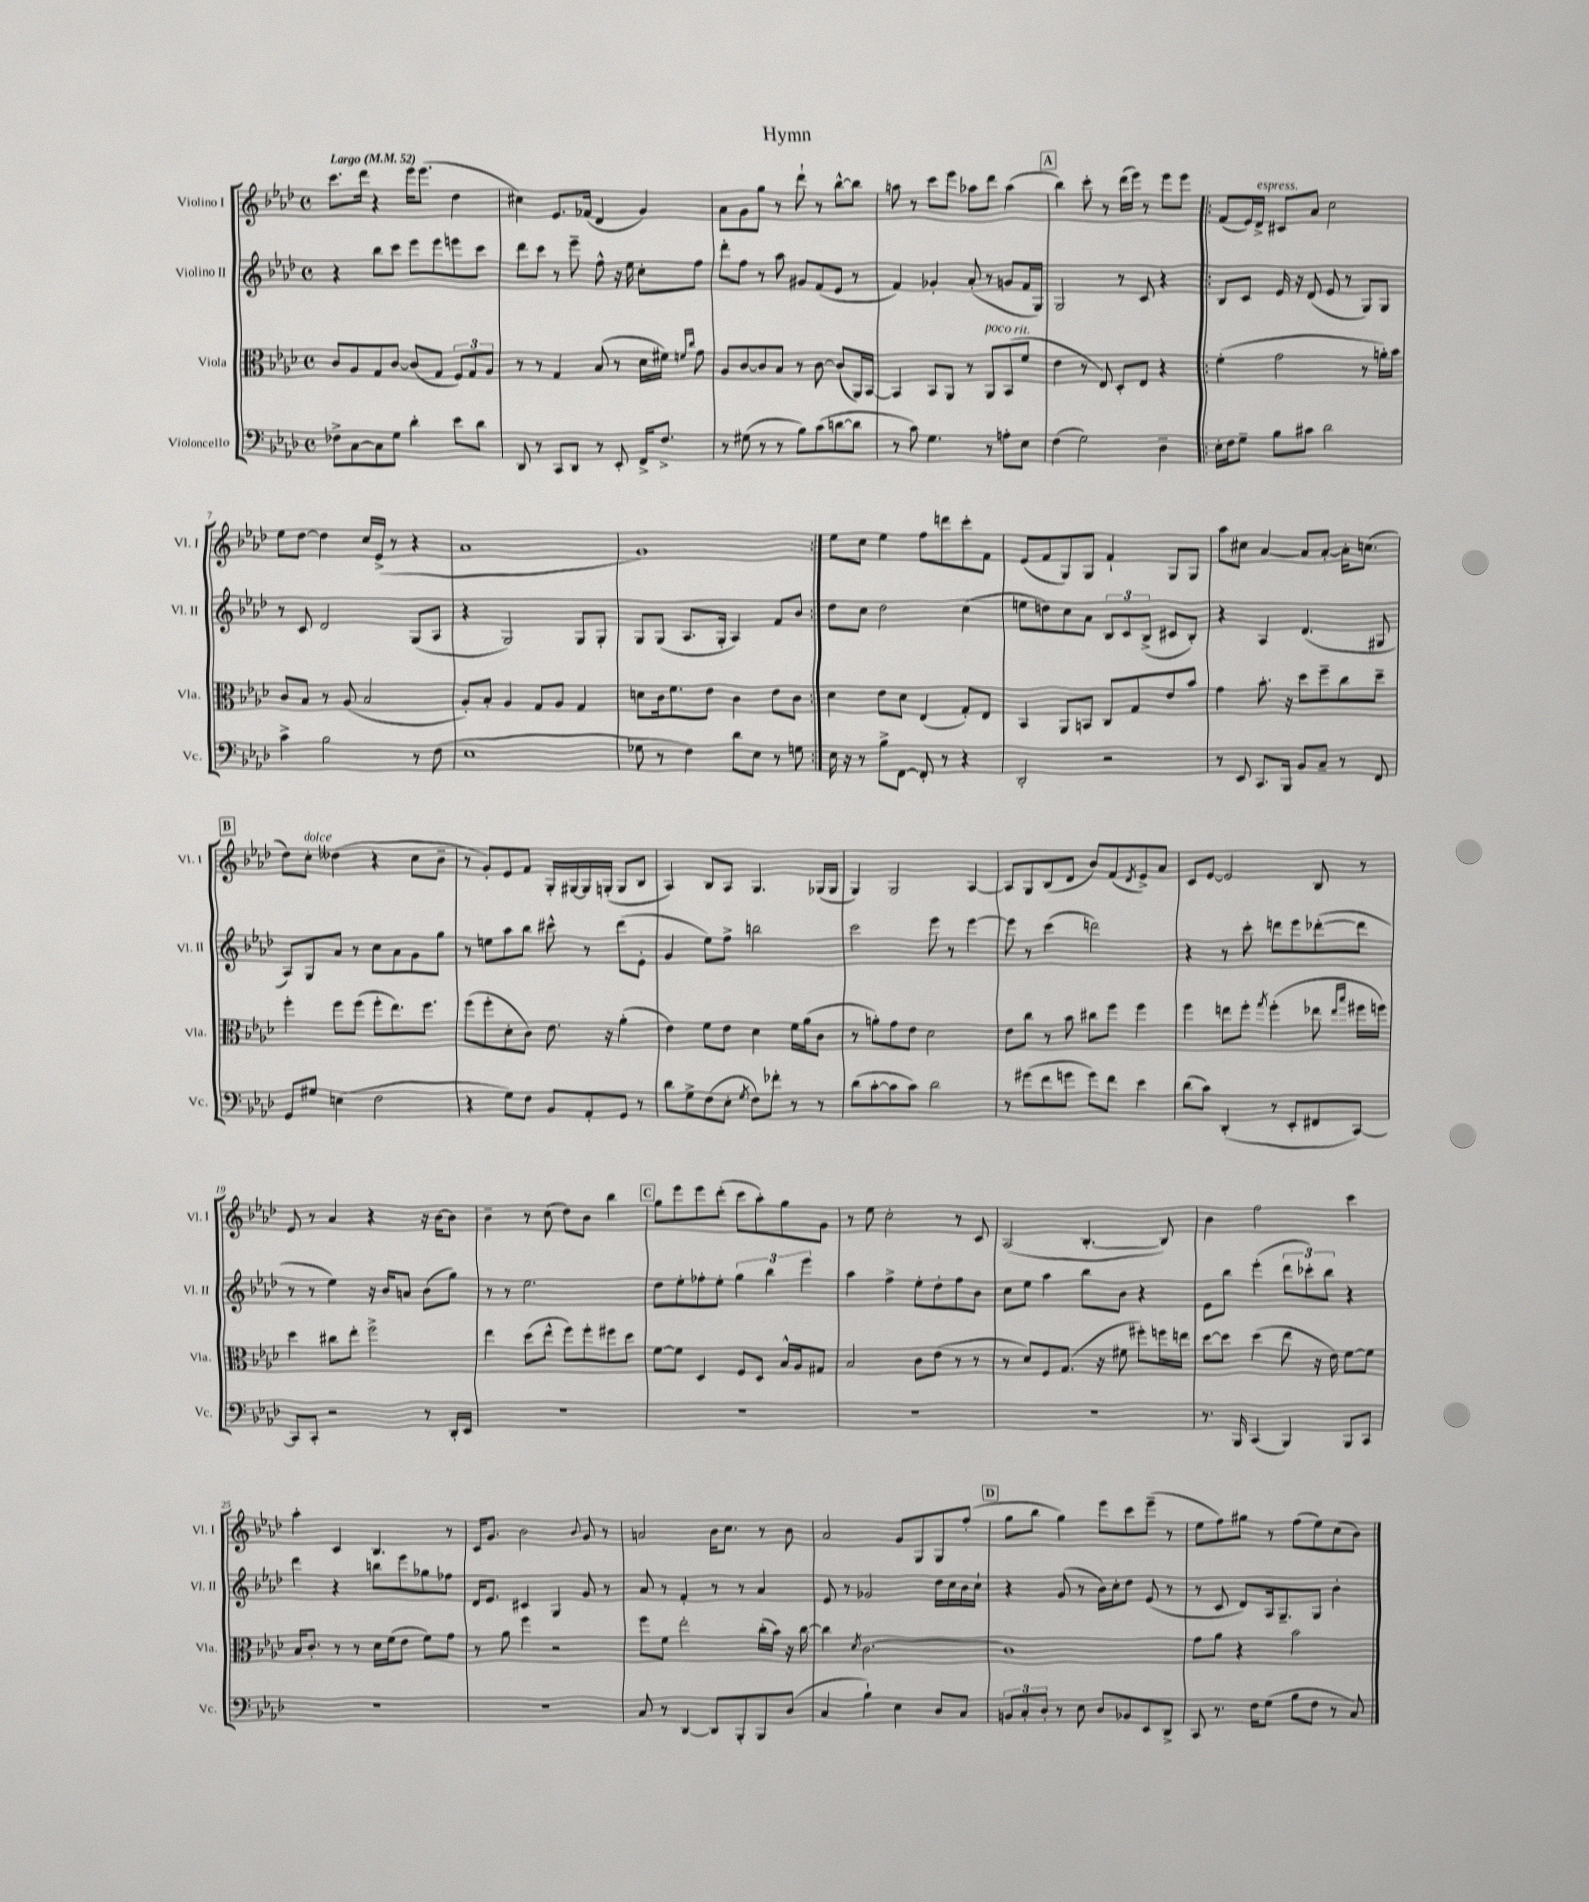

**kern	**kern	**kern	**kern
*staff4	*staff3	*staff2	*staff1
*clefF4	*clefC3	*clefG2	*clefG2
*k[b-e-a-d-]	*k[b-e-a-d-]	*k[b-e-a-d-]	*k[b-e-a-d-]
*M4/4	*M4/4	*M4/4	*M4/4
*met(c)	*met(c)	*met(c)	*met(c)
*MM52	*MM52	*MM52	*MM52
8F-^	8c	4r	8.ccc
[8C	8A-	.	.
.	.	.	16ddd-
8C]	8G	8bb-	4r
8G	[8c	8ccc	.
4d-'	(8c]	8eee-	16eee-
.	.	.	(8.eee-
.	8G	8eee-	.
8e-	12F)	8eee	4dd-
.	12G	.	.
8d-	.	8ccc	.
.	12A-	.	.
=	=	=	=
8DD-	8r	8ddd-	4cc#)
8r	8r	8ccc	.
8CC	4G	8r	8.e-
8DD-	.	8eee-~	.
.	.	.	(16f-
8r	(8B-	8ff^^	4d-
8EE-'	8r	16r	.
.	.	16ee-	.
16FF^	16d-	8cc'	4g)
8.F^	16f#)	.	.
.	16qqf	.	.
.	16qqcc	.	.
.	8g	8ff	.
=	=	=	=
8r	8A-	8ddd-'	8a-
(8G#	[8c	8ff	8g
8r	8c]	8r	8gg
8r	8B-	8aa-	8r
8B-)	8r	8g#	8ddd-`
(8c	[8c	(8f	8r
[8d	(8c]	8e-	[8bb-^^
8d]	16AA-)	8r	8bb-]
.	[16BB-	.	.
=	=	=	=
8r	4BB-]	4f)	8aa
8c)	.	.	8r
4.G	8BB-	4g-'	8ccc
.	8AA-	.	8eee-
.	8r	(8a-'	8aa-
8r	8AA-	8r	8ddd-
8A'	(8BB-	8g	(4aa-
8E-	8f	16f	.
.	.	16G)	.
=	=	=	=
(4F	4e-	2G	4bb-)
2G)	8r	.	8ccc'
.	8E-)	.	8r
.	8D-'	8r	(16ddd-
.	.	.	16eee-)
.	8E-	8c	8r
4D-~	4r	4r	8eee-
.	.	.	8eee-
=!|:	=!|:	=!|:	=!|:
16E-'	(4f'	8B-	(8f
16F	.	.	.
8G~	.	8c	16e-)
.	.	.	16d-^
8B-	2g	16e-	8c#
.	.	16r	.
8c#	.	(8d-	8a-
2d-	.	8e-	2cc
.	.	8r	.
.	8r	8G)	.
.	16a')	8G	.
.	16b-	.	.
=	=	=	=
4c^	8c	8r	8ee-
.	8B-	8c	[8dd-
2B-	8r	2d-	4dd-]
.	(8A-	.	.
.	2B-	.	16cc
.	.	.	(16e-^
.	.	.	8r
8r	.	(8G	4r
(8F	.	8A-	.
=	=	=	=
1E-	8A-')	4r	1a-
.	8B-'	.	.
.	4A-	2G)	.
.	8G	.	.
.	8A-	.	.
.	4G	8G	.
.	.	8G'	.
=	=	=	=
8G-	8d	8G	1g)
8r	16c	(8G	.
.	8.f	.	.
4F)	.	8.A-	.
.	8e-	.	.
.	.	16G'	.
8d-	4c	4A-)	.
8E-	.	.	.
8r	8e-	8f	.
8G	8c	8b-	.
=:|!	=:|!	=:|!	=:|!
16E-	4d-	8dd-	8ee-
16r	.	.	.
8r	.	8cc	8cc
8B-^	8e-	2dd-	4ee-
[8FF	8d-	.	.
8FF']	(4E-	.	8ff
8r	.	.	8ddd
4r	8G')	(4cc	8ccc'
.	8E-	.	8f
=	=	=	=
2DD-'	4BB-	8ee	(8e-
.	.	8dd)	8f
.	8AA-	8cc	8G)
.	8BB	8a-	8G
2r	8C	12B-	4f`
.	.	12c	.
.	8G	.	.
.	.	(12B-^	.
.	8e-	8c#	8G
.	8b-	8B-')	8G
=	=	=	=
8r	4g	4r	8aa-
8EE-	.	.	8cc#
8.CC	8.b-'	4A-	[4a-
16BBB-	16r	.	.
8BB-	8dd-	(4.d-	8a-]
8C~	8ff~	.	[8a-'
8r	8cc	.	16a-']
.	.	.	(8.cc
8FF	8dd-~	8G#	.
=	=	=	=
8GG	4ff'	8A-)	8dd-)
8G#	.	8G	8cc'
(4E	8ff	8a-	(4dd--
.	(8ff	8r	.
2F	8ff'	8cc	4r
.	8.ee-)	8a-	.
.	.	8g	8cc
.	8.ff	.	.
.	.	8gg	8b-~
=	=	=	=
4r	(8ff	8r	8r
.	8ff'	8ee	8g')
8G)	8d-'	8aa-	8e-
8F	8c)	8bb-	8f
8BB-	8.e-	8ccc#^^	16G'
.	.	.	[16G#
8AA-'	.	8r	16G#]
.	16r	.	(16G'
8GG	(4a-'	(8ddd-	8G
8r	.	8e-'	8B-
=	=	=	=
8d-	4e-)	4g	4A-)
8G^	.	.	.
(8F	8f	8ee-)	8B-
8E-'	8e-	8ff^	8A-
8qG	.	.	.
8F)	4d-	2bb	4.G
8f-'	.	.	.
8r	16f	.	.
.	(16a-	.	.
8r	8c	.	(16G-
.	.	.	16G-
=	=	=	=
(8d-	8r	2ccc	4G)
[8c'	8a')	.	.
8c]	8g	.	2G
8c)	8e-	.	.
2d-	2d-	8eee-	.
.	.	8r	.
.	.	[4eee-	[4A-
=	=	=	=
8r	8e-	8eee-]	8A-]
(8g#	8cc	8r	8G
8f	8r	(4ccc	(8B-
8g	8b-	.	8d-
8g)	8cc#	2ddd)	8b-)
8f	8ff	.	(8f
.	.	.	8qd-
4e-	4ff	.	8e-^)
.	.	.	8a-
=	=	=	=
(8d-	4ff	4r	8c
8c)	.	.	[8e-
(4DD-'	8ee	8r	2e-]
.	8ff'	8ccc'	.
.	8qgg	.	.
8r	(4ff'	8ddd	.
8EE-'	.	8eee-	.
8FF#	8ee-	([8ddd-'	8B-
.	16qqee-	.	.
.	16qqbb-	.	.
[8CC)	16ff#	8ddd-]	8r
.	16ff)	.	.
=	=	=	=
8CC]	4dd-	8r	8e-
8CC'	.	8r	8r
2r	8cc#	4ee-)	4a-
.	8ee-'	.	.
.	2ff^	16r	4r
.	.	16b-	.
.	.	8a	.
8r	.	(8b-	16r
.	.	.	[16b-
16DD-'	.	8gg)	8b-]
16EE-	.	.	.
=	=	=	=
1r	4ee-	8r	4b-~
.	.	8r	.
.	(8dd-	2.ee-	8r
.	8ee-^^	.	(8cc
.	8ff)	.	8dd-)
.	8ff'	.	8b-
.	8ff#	.	4bb-
.	8dd-	.	.
=	=	=	=
1r	[8f	8dd-	8gg
.	8f]	8ee-'	8eee-
.	4D-	8ff-'	8eee-
.	.	8ee-'	(8ddd-'
.	8F	6gg	8ccc
.	8D-	.	8aa-')
.	.	6bb-	.
.	16B-^^	.	8gg
.	16A-	.	.
.	.	6eee-	.
.	8G#	.	8g
=	=	=	=
1r	2B-	4aa-	8r
.	.	.	8ee-
.	.	4ff^	2cc'
.	8c	8ee-'	.
.	(8e-	8dd-'	.
.	8r	8ff	8r
.	8r	8b-	8c
=	=	=	=
1r	8r	8cc	(2A-
.	8d-)	8ee-	.
.	8F	4aa-	.
.	(8.G	.	.
.	.	8bb-	[4.B-'
.	16r	.	.
.	8f#	8b-	.
.	8ff#')	4r	.
.	16ff	.	8B-])
.	16ee	.	.
=	=	=	=
8.r	[8dd-	8e-	4b-
.	8dd-]	8bb-	.
16BBB-	.	.	.
(4CC	(4dd-	(4eee-'	2ff
4BBB-)	8ee-	12ddd-	.
.	.	12ccc-')	.
.	16r	.	.
.	.	12bb-	.
.	16e-)	.	.
8BBB-	[8f	4r	4ccc
8CC	8f]	.	.
=	=	=	=
1r	16B-	4ddd-	4aa-'
.	8.c'	.	.
.	8r	4r	4c
.	8r	.	.
.	16d-	8bb	4.B-
.	(16f	.	.
.	8e-	8eee-	.
.	8f)	8gg-	.
.	8g	8ff-	8r
=	=	=	=
1r	8r	16d-	16c
.	.	8.e-	8.g
.	8a-	.	.
.	4ff	4c#	2b-
.	2r	4G	.
.	.	.	8qqb-
.	.	8g	8g
.	.	8r	8r
=	=	=	=
8C	8ff	8a-	2a
8r	8f	8r	.
[4DD-	2ee-'	4f'	.
8DD-]	.	8r	16b-
.	.	.	8.cc
8BBB-'	.	8r	.
8BBB-	(16cc'	4a-	8r
.	16b-)	.	.
(8D-	16r	.	8b-
.	[16cc	.	.
=	=	=	=
4C	4cc]	8e-	2a-
.	.	8r	.
.	8qd-	.	.
4B-`)	[2.c	2g-	.
4E-	.	.	8g
.	.	.	8G
8D-	.	16dd-	8G
.	.	16cc	.
8C	.	16b-	(8ff'
.	.	16cc`	.
=	=	=	=
12BB	1c]	4r	8gg
12C'	.	.	.
.	.	.	8bb-
12D-'	.	.	.
8r	.	(8g	4gg)
8E-	.	8r	.
8D-	.	16b-)	8eee-
.	.	16cc'	.
8BB-	.	8dd-	8ccc
8EE-	.	(8e-	(8eee-~
8DD-^	.	8r	8r
=	=	=	=
8CC	8g	8r	8ee-
8.r	8a-	8c	8ff)
.	4r	8d-)	8gg#
16F	.	.	.
(8G	.	16A-	8r
.	.	8.G~	.
8B-	2b-	.	(8ff
8F	.	8G	8ee-)
8r	.	4b-'	(8cc
8C)	.	.	8b-)
==	==	==	==
*-	*-	*-	*-
